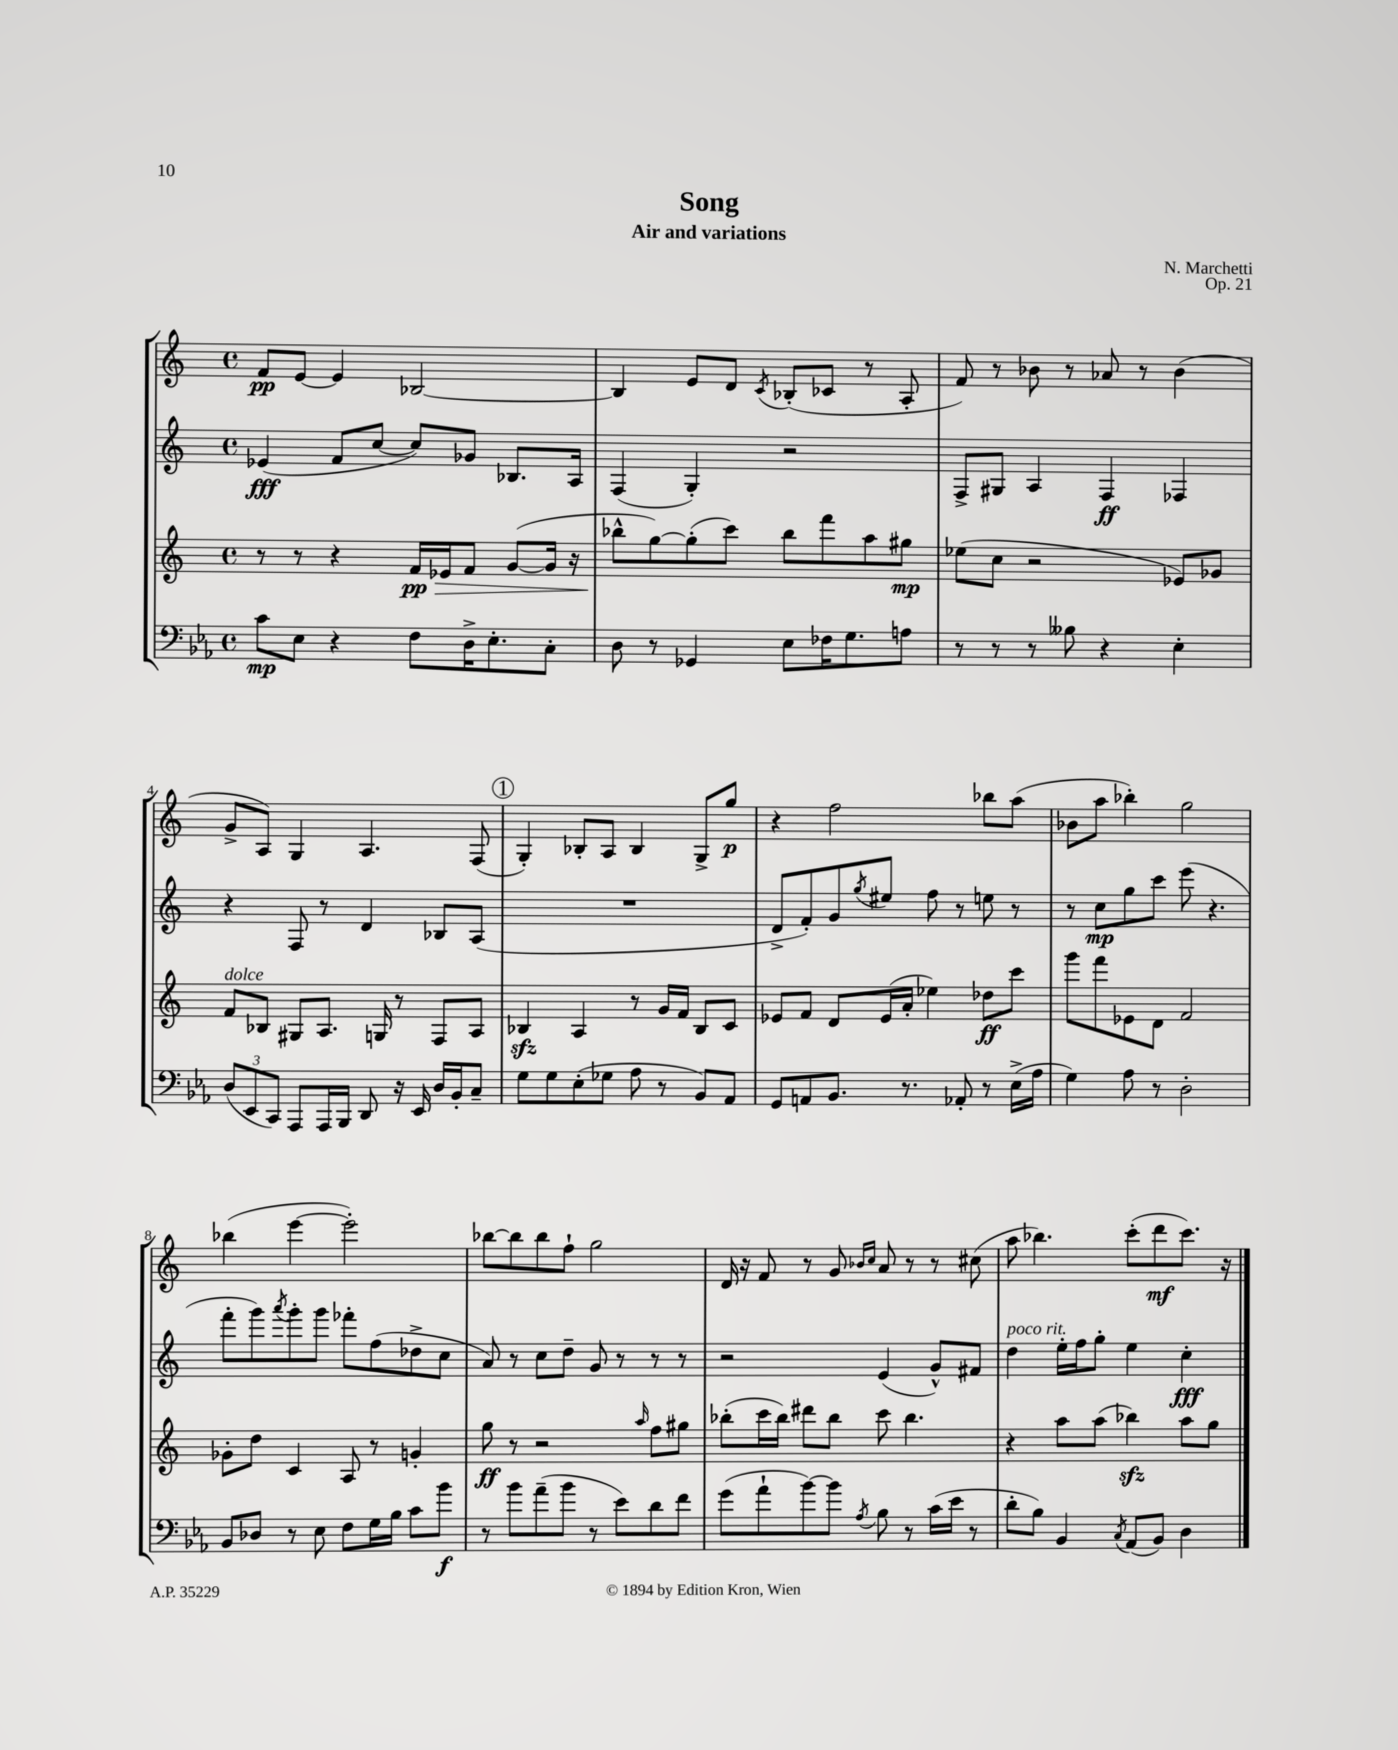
\header { title = "Song" composer = "N. Marchetti" subtitle = "Air and variations" opus = "Op. 21" }
<<
\new StaffGroup <<
\new Staff = "s0" {
    \clef treble \key c \major \defaultTimeSignature \time 4/4
    f'8\pp e'8~ e'4 bes2~ |
    bes4 e'8 d'8 \acciaccatura { c'8 } bes8-.( ces'8 r8 a8-. |
    f'8) r8 bes'8 r8 aes'8 r8 bes'4( |
    g'8-> a8) g4 a4. f8( |
    \mark \markup { \circle "1" } g4-.) bes8-. a8 bes4 g8-> g''8\p |
    r4 f''2 bes''8 a''8( |
    bes'8 a''8 bes''4-.) g''2 |
    bes''4( e'''4~ e'''2-.) |
    bes''8~ bes''8 bes''8 f''8-! g''2 |
    d'16 r16 f'8 r8 g'8 \grace { bes'16 c''16 } a'8 r8 r8 cis''8( |
    a''8 bes''4.) c'''8-.( d'''8\mf c'''8.) r16 \bar "|." |
}
\new Staff = "s1" {
    \clef treble \key c \major \defaultTimeSignature \time 4/4
    ees'4\fff( f'8 c''8~ c''8) ges'8 bes8. a16 |
    f4( g4-.) r2 |
    f8-> gis8 a4 f4\ff fes4 |
    r4 f8 r8 d'4 bes8 a8( |
    \mark \markup { \circle "1" } R1 |
    d'8-> f'8-.) g'8 \acciaccatura { g''8 } eis''8 f''8 r8 e''8 r8 |
    r8 c''8\mp g''8 c'''8 e'''8( r4. |
    f'''8-. g'''8) \acciaccatura { a'''8 } g'''8-. g'''8 fes'''8-. f''8( des''8-> c''8 |
    a'8) r8 c''8 d''8-- g'8 r8 r8 r8 |
    r2 e'4( g'8-^) fis'8 |
    d''4^\markup { \italic "poco rit." } e''16-. f''16 g''8-. e''4 c''4-.\fff \bar "|." |
}
\new Staff = "s2" {
    \clef treble \key c \major \defaultTimeSignature \time 4/4
    r8 r8 r4 f'16\pp\> ees'16 f'8 g'8~( g'16 r16 |
    bes''8-^\! g''8~) g''8-.( c'''8) bes''8 f'''8 a''8 gis''8\mp |
    ees''8( c''8 r2 ees'8) ges'8 |
    f'8^\markup { \italic "dolce" } bes8 gis8 a8. g16 r8 f8 a8 |
    \mark \markup { \circle "1" } bes4\sfz a4 r8 g'16 f'16 bes8 c'8 |
    ees'8 f'8 d'8 ees'16( a'16-. ees''4) des''8\ff c'''8 |
    g'''8 f'''8 ees'8 d'8 f'2 |
    ges'8-. d''8 c'4 a8 r8 g'4-. |
    g''8\ff r8 r2 \grace { a''16 } f''8 gis''8 |
    bes''8-.( c'''16 bes''16) dis'''8 bes''8 c'''8 bes''4. |
    r4 a''8 a''8( bes''4\sfz) a''8 g''8 \bar "|." |
}
\new Staff = "s3" {
    \clef bass \key ees \major \defaultTimeSignature \time 4/4
    c'8\mp ees8 r4 f8 d16-> ees8.-. c8-. |
    d8 r8 ges,4 ees8 fes16 g8. a8 |
    r8 r8 r8 beses8 r4 ees4-. |
    \tuplet 3/2 { d8( ees,8 c,8) } aes,,8 aes,,16 bes,,16 d,8 r16 ees,16 d16 bes,16-. c8-- |
    \mark \markup { \circle "1" } g8 g8 ees8-.( ges8 aes8 r8 bes,8) aes,8 |
    g,8 a,8 bes,8. r8. aes,8-. r8 ees16->( aes16 |
    g4) aes8 r8 d2-. |
    bes,8 des8 r8 ees8 f8 g16 bes16 c'8 bes'8\f |
    r8 bes'8 aes'8--( bes'8 r8 ees'8) d'8 f'8 |
    g'8( aes'8-! bes'8~) bes'8 \acciaccatura { aes8 } bes8 r8 c'16( ees'16 r8 |
    d'8-. bes8) bes,4 \acciaccatura { c8 } aes,8( bes,8) d4 \bar "|." |
}
>>
>>
